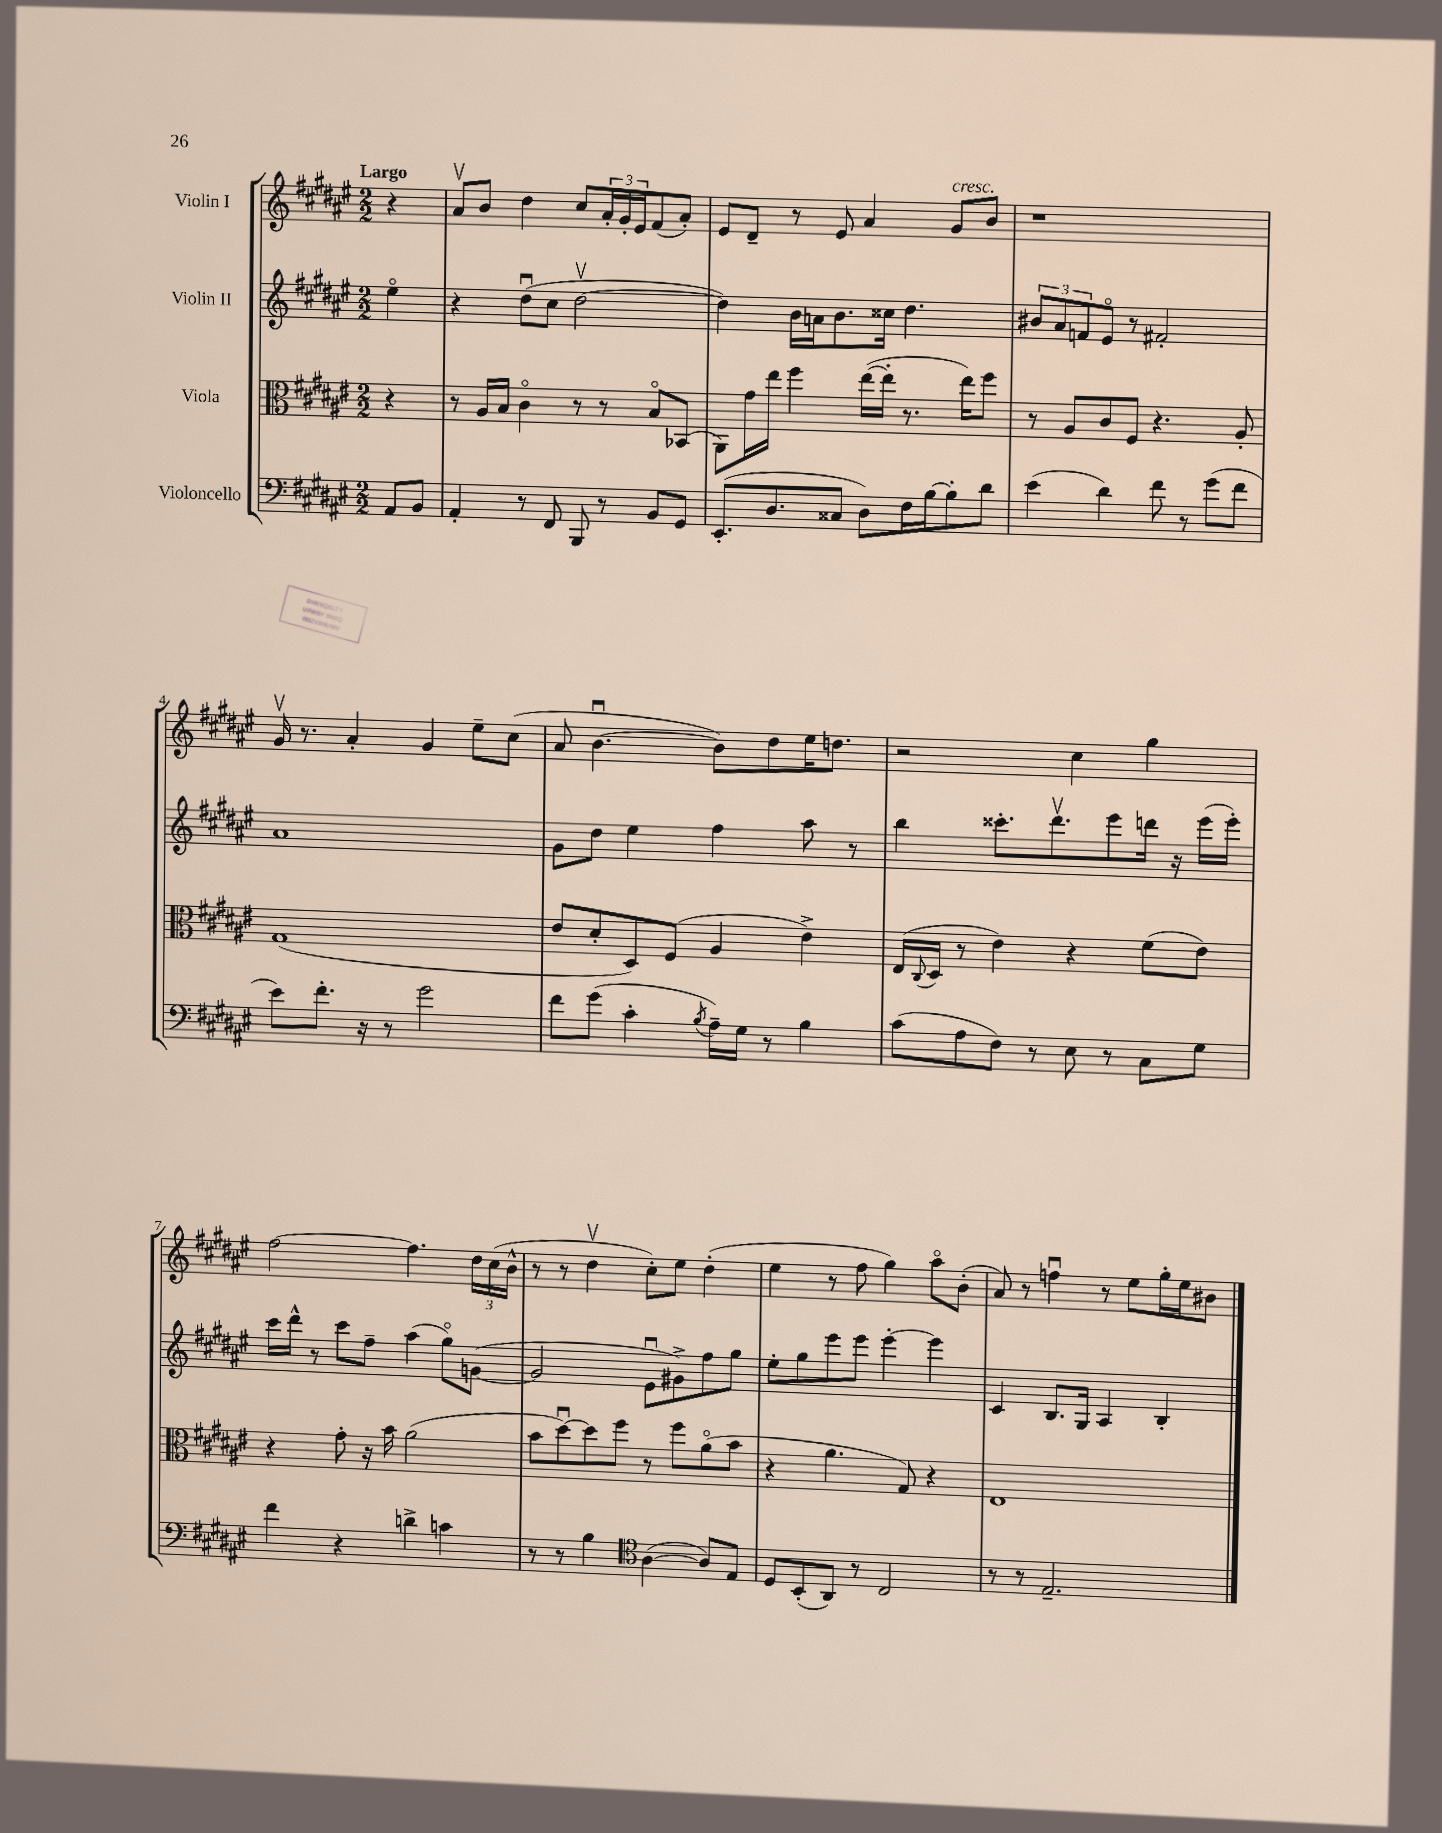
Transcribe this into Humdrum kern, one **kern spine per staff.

**kern	**kern	**kern	**kern
*part4	*part3	*part2	*part1
*staff4	*staff3	*staff2	*staff1
*I"Violoncello	*I"Viola	*I"Violin II	*I"Violin I
*clefF4	*clefC3	*clefG2	*clefG2
*k[f#c#g#d#a#e#]	*k[f#c#g#d#a#e#]	*k[f#c#g#d#a#e#]	*k[f#c#g#d#a#e#]
*M2/2	*M2/2	*M2/2	*M2/2
=	=	=	=
!	!	!	!LO:TX:a:B:t=Largo
8AA#/L	4r	4ee#\	4r
8BB/J	.	.	.
=1	=1	=1	=1
4AA#'/	8r	4r	8a#v/L
.	16A#/LL	.	8b/J
.	16B/JJ	.	.
8r	4c#\	(8dd#u\L	4dd#\
8FF#/	.	8cc#\J	.
8BBB/	8r	[2dd#v\	8cc#/L
8r	8r	.	24a#'/L
.	.	.	24g#'/
.	.	.	24e#/J
8BB/L	8B/L	.	(8f#/
8GG#/J	(8BB-X/J	.	8a#'/J)
=2	=2	=2	=2
(8.EE#'/L	8AA#\L)	4dd#\])	8e#/L
.	16g#\L	.	8d#~/J
8.D#/	16ee#\JJ	.	.
.	4ff#\	16b\LL	8r
.	.	16an\J	.
8C##X/J	.	8.b\	8e#/
8D#\L)	([16ee#\LL	.	4a#/
.	16ee#'\JJ]	16cc##X\Jk	.
16F#\L	8.r	4.dd#\	.
[16B\J	.	.	.
!	!	!	!LO:TX:a:i:t=cresc.
8B'\]	.	.	8g#/L
.	16ee#\KL)	.	.
8d#\J	8ff#\J	.	8b/J
=3	=3	=3	=3
(4e#\	8r	12b#X/L	1r
.	.	12a#/	.
.	8A#/L	.	.
.	.	12fn/	.
4d#\)	8c#/	8e#/J	.
.	8F#/J	8r	.
8f#\	4.r	2f#X'/	.
8r	.	.	.
(8g#\L	.	.	.
8f#\J	8A#'/	.	.
!!LO:LB:g=z
=4	=4	=4	=4
8e#\L)	(1G#	1a#	16g#v/
.	.	.	8.r
8.f#'\J	.	.	.
.	.	.	4a#'/
16r	.	.	.
8r	.	.	.
2g#\	.	.	4g#/
.	.	.	8ee#~\L
.	.	.	(8cc#\J
=5	=5	=5	=5
8f#\L	8e#/L	8g#\L	8a#/
(8g#\J	8d#'/	8dd#\J	[4.bu\
4c#'\	8D#/)	4ee#\	.
.	(8F#/J	.	.
8qB/	.	.	.
16A#~\LL)	4A#/	4ff#\	8b\L])
16G#\JJ	.	.	.
8r	.	.	8dd#\
4B\	4e#^\)	8aa#\	16ee#\K
.	.	.	8.ddn\J
.	.	8r	.
=6	=6	=6	=6
(8c#\L	(16E#/LL	4bb\	2r
.	8qqC#/	.	.
.	16D#/JJ	.	.
8A#\	8r	.	.
8F#\J)	4e#\)	8.ccc##X'\L	.
8r	.	.	.
.	.	8.ddd#v\	.
8E#\	4r	.	4cc#\
8r	.	8eee#\	.
8C#\L	(8f#\L	16dddn\Jk	4gg#\
.	.	16r	.
8G#\J	8e#\J)	(16eee#\LL	.
.	.	16eee#'\JJ)	.
!!LO:LB:g=z
=7	=7	=7	=7
4f#\	4r	16ccc#\LL	[2ff#\
.	.	16ddd#^^\JJ	.
.	.	8r	.
4r	8g#'\	8ccc#\L	.
.	16r	8ff#~\J	.
.	16b\	.	.
4dn^\	(2a#\	(4aa#\	4.ff#\]
4cn\	.	8gg#\L)	.
.	.	([8gn\J	24dd#\LL
.	.	.	(24cc#\
.	.	.	24b^^\JJ
=8	=8	=8	=8
8r	8b\L	2g/]	8r
8r	[8dd#u\)	.	8r
4B\	8dd#\]	.	4dd#v\
.	8ff#\J	.	.
*clefC4	*	*	*
([4A#\	8r	8e#u\L	8cc#'\L)
.	8ff#\L	8g#X^\)	8ee#\J
8A#/L])	(8a#\	8ff#\	(4dd#'\
8E#/J	8b\J	8gg#\J	.
=9	=9	=9	=9
8D#/L	4r	8ee#'\L	4ee#\
(8BB'/	.	8gg#\	.
8AA#/J)	4.a#\	8eee#\	8r
8r	.	8eee#\J	8ff#\
2C#/	.	[4eee#'\	4gg#\)
.	8G#/)	.	.
.	4r	4eee#\]	8aa#\L
.	.	.	(8b'\J
=10	=10	=10	=10
8r	1E#	4c#/	8a#/)
8r	.	.	8r
2.E#~/	.	8.B/L	4ffnu\
.	.	16G#/Jk	.
.	.	4A#/	8r
.	.	.	8ee#\L
.	.	4B'/	16gg#'\L
.	.	.	16ee#\J
.	.	.	8b#X\J
==	==	==	==
*-	*-	*-	*-
